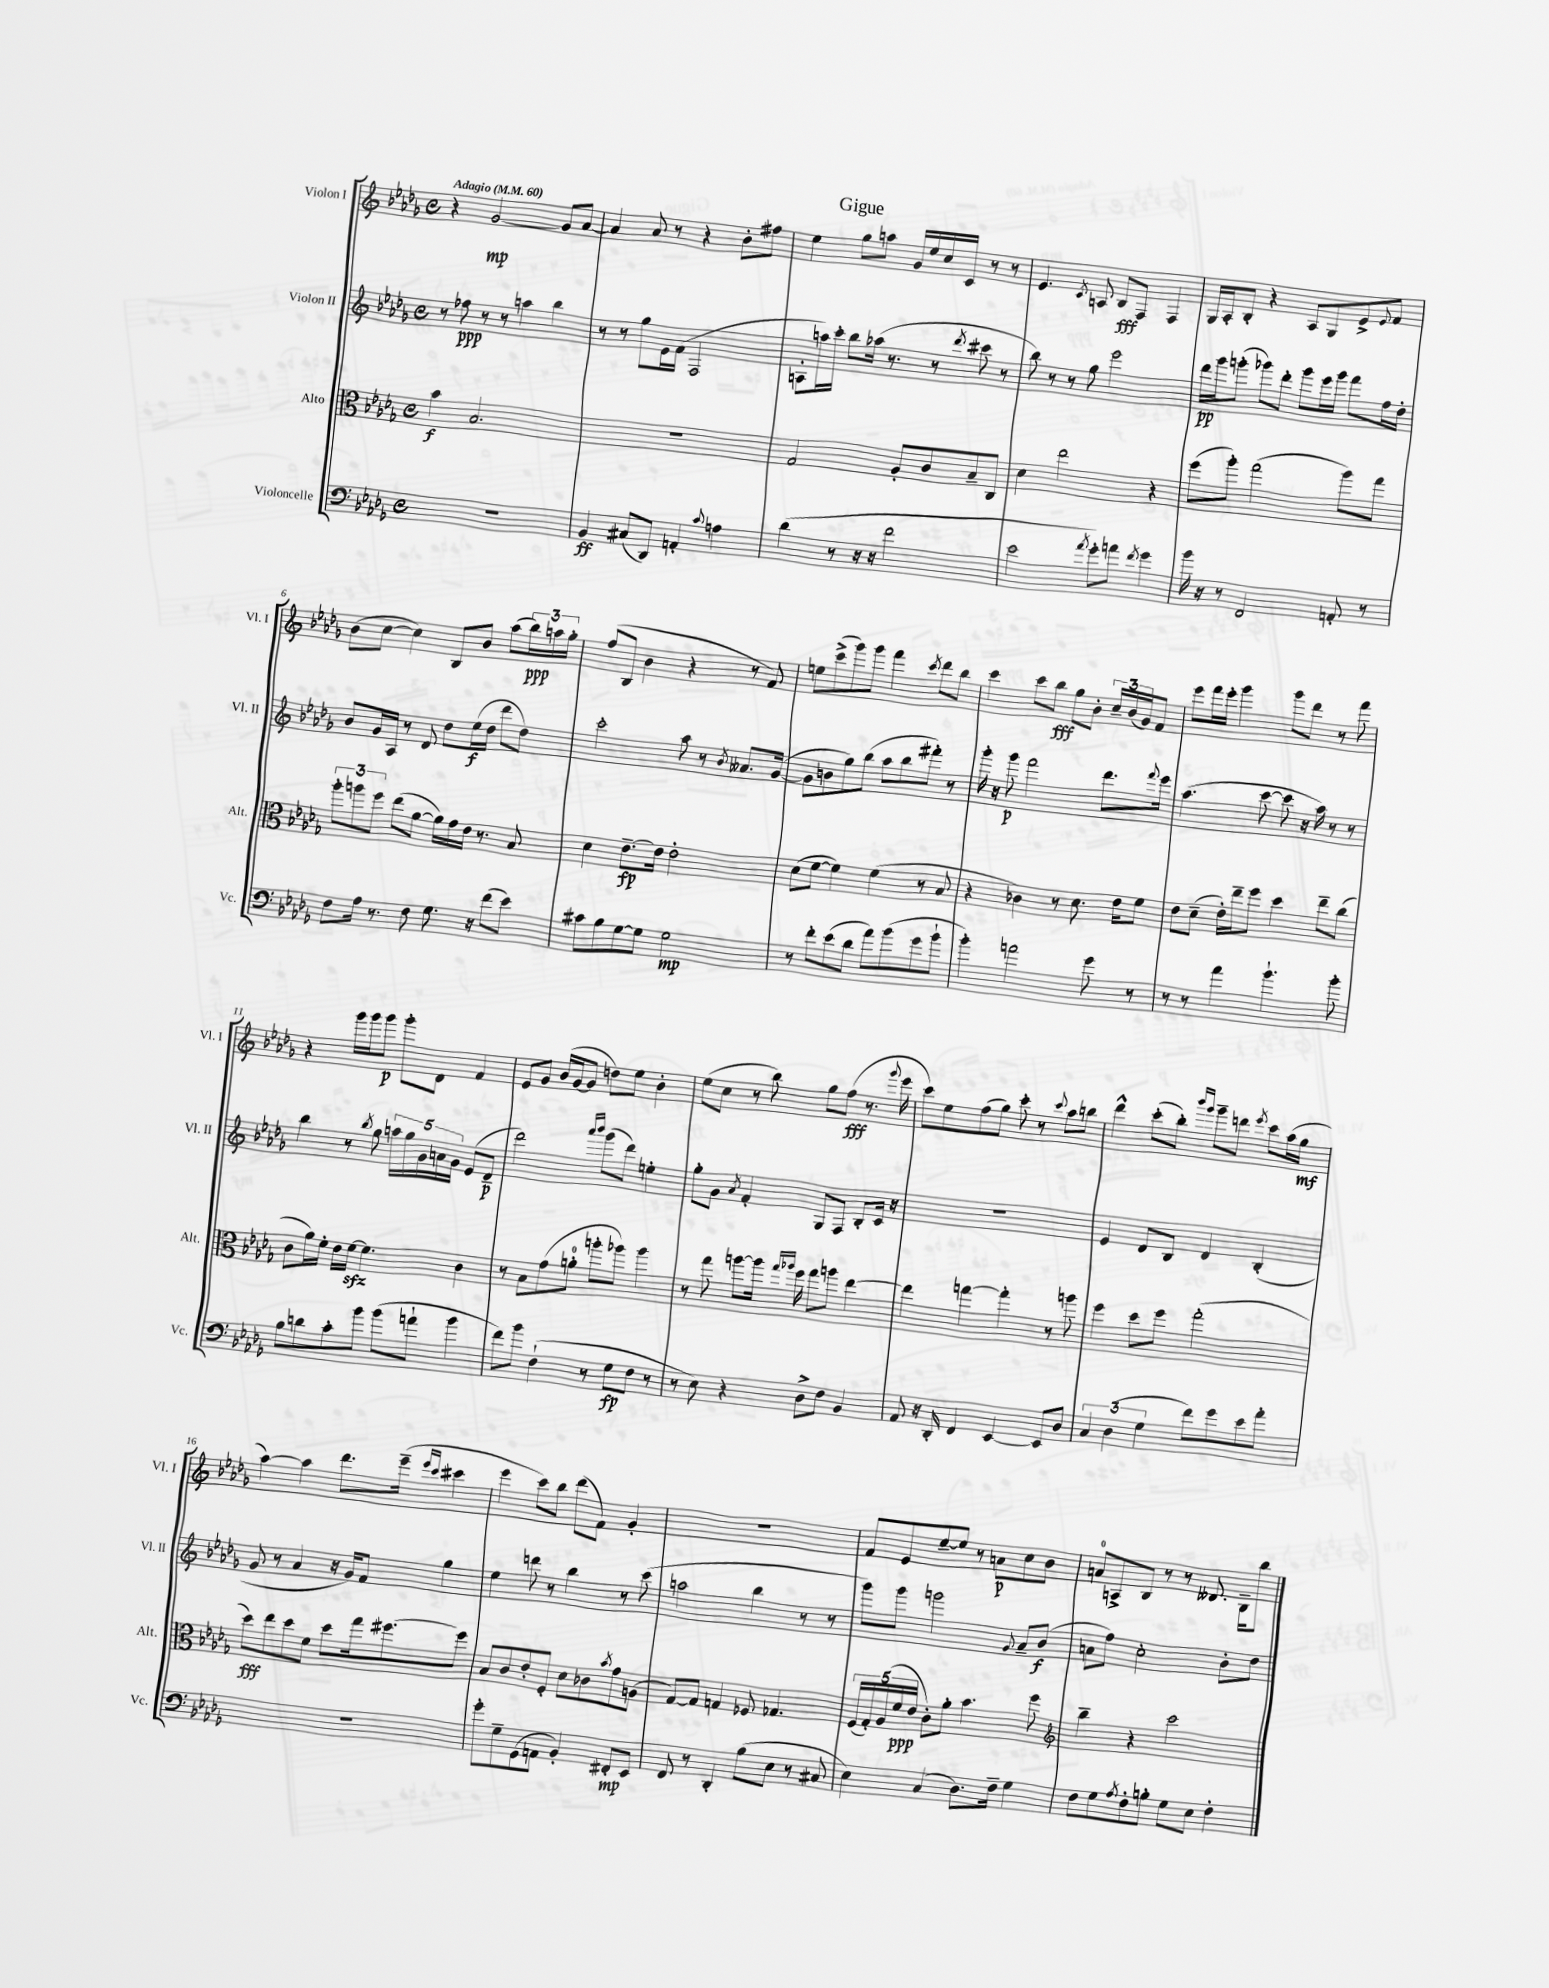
\header { title = "Gigue" }
<<
\new StaffGroup <<
\new Staff = "s0" \with { instrumentName = "Violon I" shortInstrumentName = "Vl. I" } {
    \clef treble \key des \major \defaultTimeSignature \time 4/4 \tempo "Adagio" 4 = 60
    r4 ges'2~\mp ges'8 aes'8~ |
    aes'4 aes'8 r8 r4 bes'8-. fis''8 |
    ees''4 ges''8 a''8 ges'16 ees''16 c''16 c'16 r8 r8 |
    ees'4. \acciaccatura { c'8 } a8 bes8\fff f8 f4 |
    ges16 aes16-. bes8-. r4 aes8 ges8 ees'8-> \appoggiatura { ees'8 } f'8 |
    bes'8( c''8~ c''4) bes8 bes'8 aes''8( \tuplet 3/2 { bes''16\ppp) a''16 ges''16-. } |
    f''8( bes8 bes'4 r4 r8 f'8) |
    e''8 c'''8->( ges'''8) ges'''8 f'''4 \acciaccatura { c'''8 } des'''8 bes''8 |
    c'''4 c'''8 bes''8\fff ges''8 bes'8-. \tuplet 3/2 { c''16-- bes'16( ges'16) } f'8 |
    ees'''8 f'''16 ees'''16-. ges'''4 ges'''8 des'''8 r8 f'''8 |
    r4 ges'''16 ges'''16 ges'''8\p ges'''8-. des'8 f'4 |
    ees'8 ges'8 bes'16( ges'16~ ges'8 d''8) ees''8 bes'4-. |
    ees''8( c''8 r8 bes''8) ges''8 f''8\fff( r8. \appoggiatura { ges'''8 } ees'''16 |
    c'''8) ees''8 f''8( ges''8) c'''8-. r8 \appoggiatura { c'''8 } aes''8 b''8 |
    des'''4-^ c'''8-.( bes''8-.) \grace { bes'''16 ges'''16 } ges'''8-- d'''8 \acciaccatura { ees'''8 } c'''8 aes''16( ges''16\mf |
    aes''4~) aes''4 des'''8. ees'''16--( \grace { ees'''16 c'''16 } cis'''4 |
    ees'''4 c'''8) bes''8 des'''8( f'8) ges'4-. |
    R1 |
    f'8 ees'8 ees''8~-- ees''8 r8 a'8\p c''8 bes'8 |
    a'8-0 a8-> bes8 r8 r8 deses'8. bes16-- bes''8 \bar "|." |
}
\new Staff = "s1" \with { instrumentName = "Violon II" shortInstrumentName = "Vl. II" } {
    \clef treble \key des \major \defaultTimeSignature \time 4/4
    r8 fes''8\ppp r8 r8 a''4 bes''4 |
    r8 r8 ges''8 ees'16 f'16( f2 |
    a8-. a''16) c'''16-. bes''8 aes''16( r8. r8 \acciaccatura { des'''8 } cis'''8 r8 |
    bes''8) r8 r8 ges''8 ees'''2 |
    des'''16\pp ges'''16 g'''8-.( ges'''8) des'''8-. ges'''8 ees'''16 ges'''16 f'''8 f''16 des''16-. |
    bes'8 ges'16 aes16 r8 des'8 des''8 ees''16\f( des''16 des'''8 des''8) |
    c'''2-. aes''8 r8 \acciaccatura { bes'8 } aeses'8. ges'16~( |
    ges'8 b'8 ges''8) bes''8( aes''8 bes''8 fis'''8-.) r8 |
    ges'''16-. r16 ges'''8\p f'''2 des'''8. \appoggiatura { f'''8 } ees'''16 |
    aes''4.( c'''8~ c'''8 r16 aes''16) r8 r8 |
    bes''4 r8 \acciaccatura { bes''8 } ges''8 \tuplet 5/4 { a''16 ges''16 ges'16 a'16 ges'16 } ees'8( des'8--\p |
    des'''2) \grace { aes'''16 bes'''16 } ges'''8( des'''8) e''4-. |
    ges''8-. ges'8 \acciaccatura { aes'8 } f'4-. ges8 f8 bes8-. c'16 r16 |
    R1 |
    ees'4 des'8 bes8 des'4 bes4-.( |
    ges'8 r8 aes'4 r16 ges'16) f'8 ges''4 |
    ees''4 d'''8 r8 bes''4 r8 c'''8( |
    a''2 bes''4 r8 r8 |
    ges'''8) ges'''8 g'''2 \appoggiatura { ges'8 } aes'8-- bes'8\f( |
    a'8 f''8) c''2-. bes'8-. des''8 \bar "|." |
}
\new Staff = "s2" \with { instrumentName = "Alto" shortInstrumentName = "Alt." } {
    \clef alto \key des \major \defaultTimeSignature \time 4/4
    bes'4\f bes2. |
    R1 |
    ges2 aes8-. c'8 bes8-- c8 |
    des'4 ees''2 r4 |
    f''8( aes''8-.) ges''2( aes''8) ges''8 |
    \tuplet 3/2 { aes''8-. a''8 f''8 } ees''8( aes'8~ aes'16) ges'16 ees'16 r8. bes8 |
    des'4 ees'8.~--\fp ees'16 ees'2-. |
    des'8( f'8~ f'4) f'4( r8 bes8 |
    r4 ces'4) r8 des'8. ees'16 f'8 |
    ees'8 des'8--( ees'16-.) ees''16-- f''8 des''4 ees''8-- c''8( |
    c'8 aes'16) f'16-. ees'16 f'16~\sfz f'4. c'4 |
    r8 bes8 ges'8( a'8-0-. a''8-. aes''8) aes''4 |
    r8 ges''8 a''8~ a''16 \grace { ges''16 aes''16 } f''16 ges''8 a''8 ees''4~ |
    ees''4 g''4~ g''4-. r8 a''8 |
    f''4 des''8 f''8 ges''2-.( |
    des''8\fff) ees''8 des''8 f'8 des''8 ges''16 fis''8.~ fis''8 |
    bes8 c'8 ees'8-. f8-. des'8 ces'8 \acciaccatura { bes'8 } ges'8 a8( |
    ges8~) ges8 g4 fes8 ges4. |
    \tuplet 5/4 { f16( ges16-.) aes16( f'16\ppp ees'16 } c'8-.) aes'8-. bes'4. f''8 |
    \clef treble bes''4-- r4 c'''2 \bar "|." |
}
\new Staff = "s3" \with { instrumentName = "Violoncelle" shortInstrumentName = "Vc." } {
    \clef bass \key des \major \defaultTimeSignature \time 4/4
    R1 |
    bes,4\ff cis8( des,8) a,4-. \appoggiatura { c'8 } a4 |
    des'4( r8 r16 r16 f'2 |
    ees'2 \acciaccatura { aes'8 } ges'8-.) a'8 \acciaccatura { f'8 } ges'4 |
    bes'16 r16 r8 f,2 a,8-. r8 |
    f8 aes16 r8. f8 ges8. r16 f'8( ees'8) |
    cis'8 bes8 ges8~ ges8 ges2\mp |
    r8 f'8-. ees'8( des'8 aes'8) bes'8( ges'8 bes'8-! |
    bes'4-.) a'2 ges'8 r8 |
    r8 r8 aes'4 bes'4.-! bes'8-. |
    bes8 d'8 c'8-. bes'8 bes'8( a'8-! bes'4 |
    f'8) bes'8 f4-!( r8 ges8\fp f8 r8 |
    r8 ees8) r4 des8-> f8 bes,4 |
    aes,8 r16 des,16-. f,4 ees,4~ ees,8 des8 |
    \tuplet 3/2 { c4 des4( ges4 } f'8) ges'8 ees'8 aes'8-. |
    R1 |
    ges'8-. ges8-- ges,8( a,8 bes,4-.) fis,8-.\mp ees,8 |
    f,8 r8 des,4-. bes8( ees8 r8 cis8 |
    ees4) c4( des8.) f16-- ges4 |
    f8 ges8 \acciaccatura { aes8 } f8-. b8-. ges8 ees8 f4-. \bar "|." |
}
>>
>>
